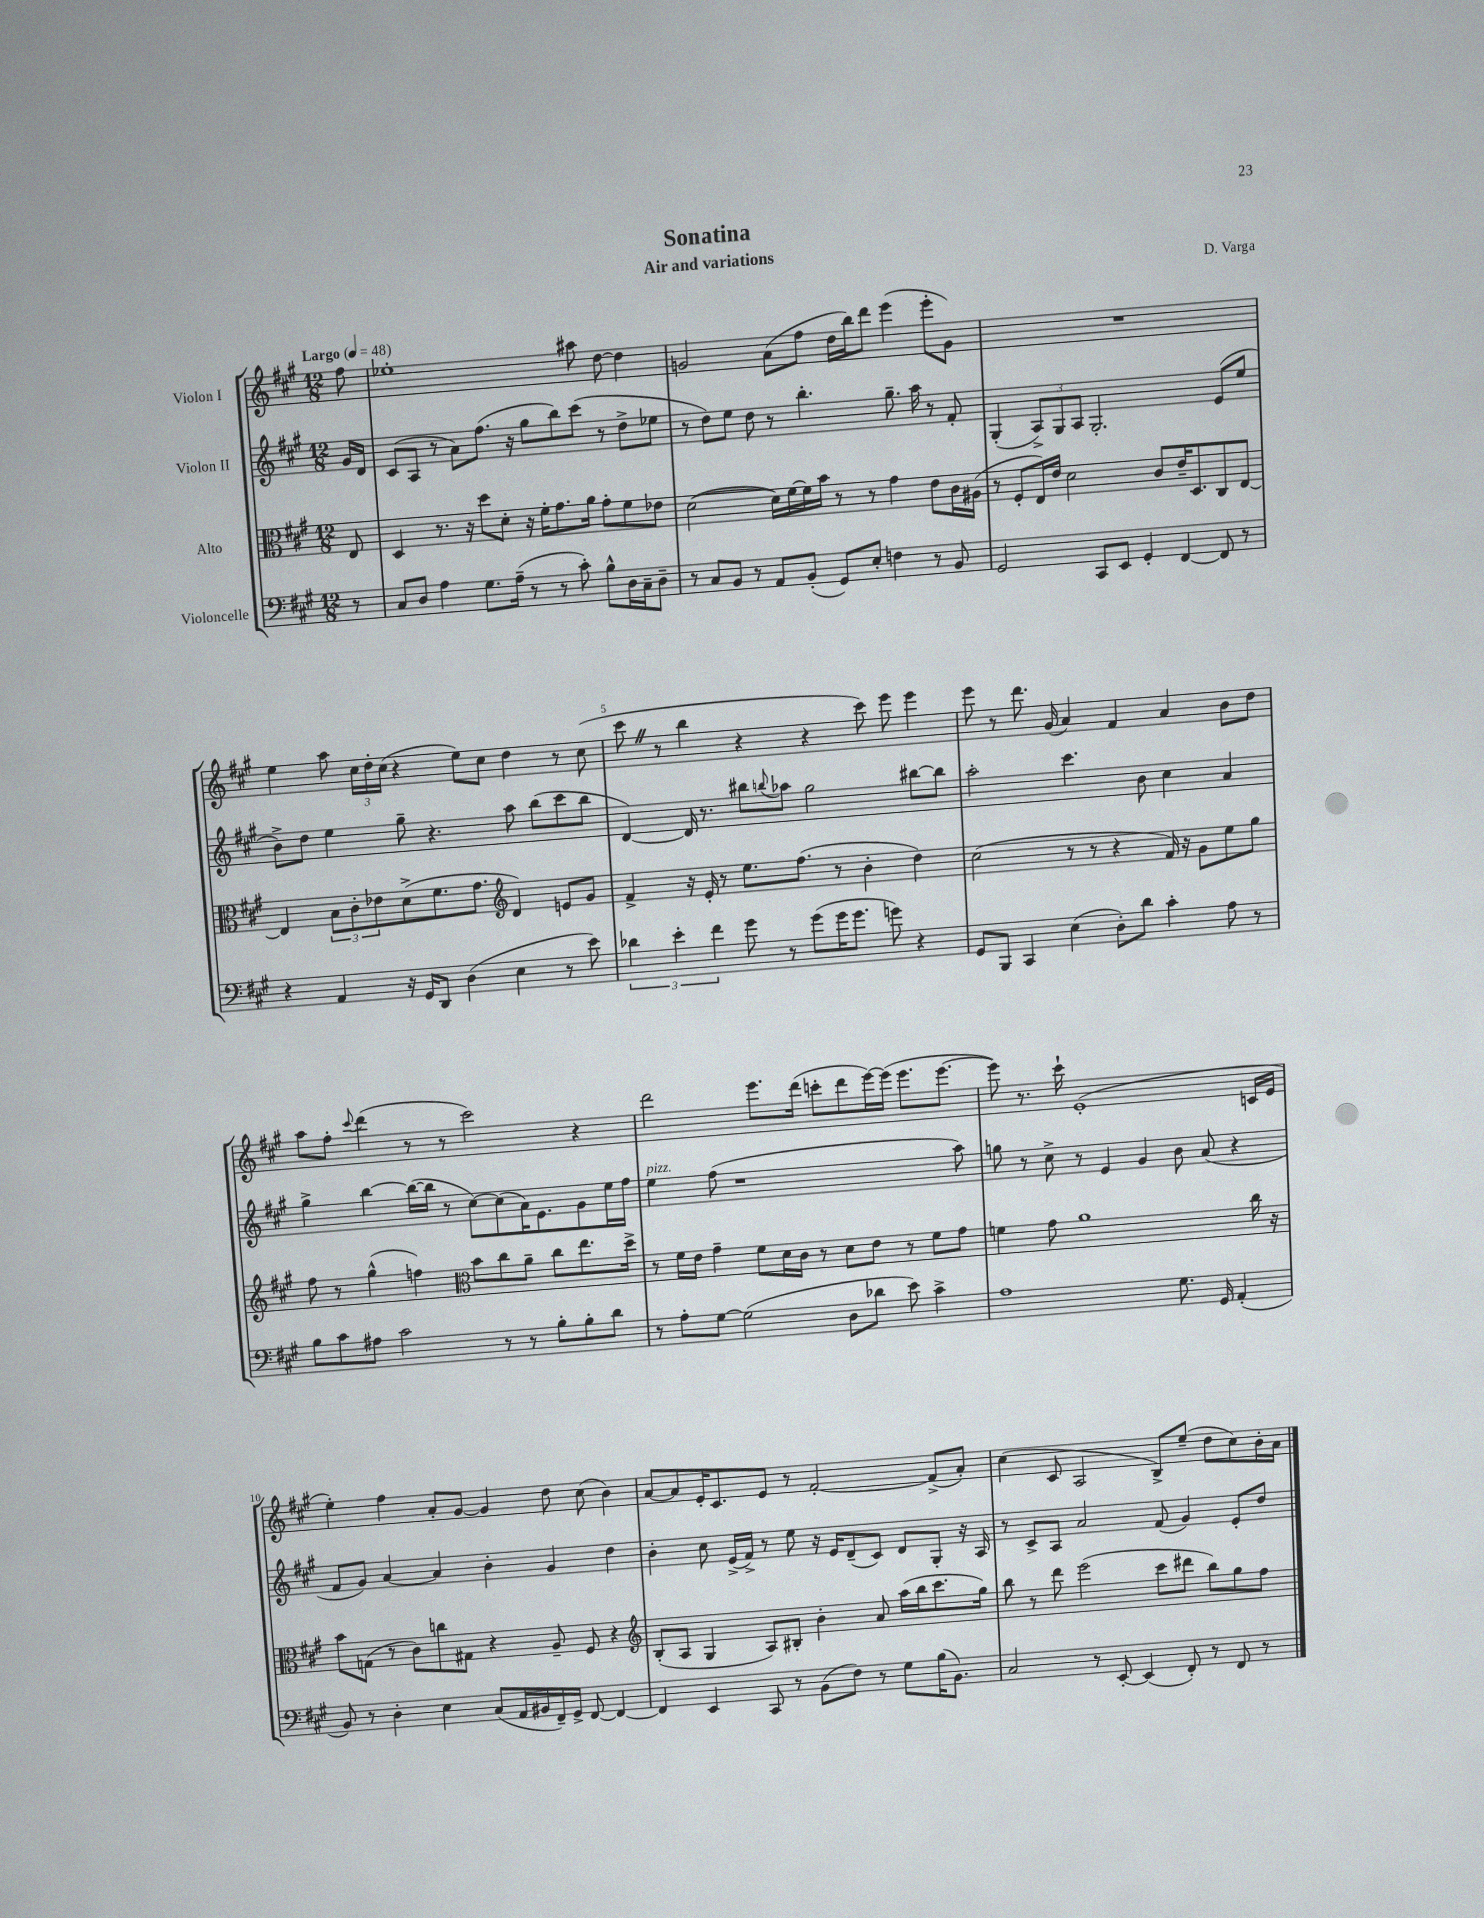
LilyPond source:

\header { title = "Sonatina" composer = "D. Varga" subtitle = "Air and variations" }
<<
\new StaffGroup <<
\new Staff = "s0" \with { instrumentName = "Violon I" } {
    \clef treble \key a \major \numericTimeSignature \time 12/8 \partial 8 \tempo "Largo" 4 = 48
    fis''8 |
    ees''1-. ais''8 d''8~ d''4 |
    g'2 a'8( fis''8 d''16 b''16) d'''8 e'''4( e'''8-. g'8) |
    R1. |
    e''4 a''8 \tuplet 3/2 { cis''16 d''16-. cis''16( } r4 e''8) cis''8 d''4 r8 cis''8( |
    cis'''8 \once \override BreathingSign.text = \markup { \musicglyph "scripts.caesura.straight" } \breathe r8 b''4 r4 r4 cis'''8) e'''8 e'''4 |
    e'''8 r8 d'''8. gis'16( a'4) fis'4 a'4 b'8 d''8 |
    a''8 fis''8-. \appoggiatura { cis'''8 } d'''4( r8 r8 cis'''2) r4 |
    d'''2 e'''8. d'''16( c'''8-. d'''8 e'''16~) e'''16( e'''8. e'''8.~ |
    e'''8) r8. cis'''16-! e'1-.( c'16 e'16 |
    e''4-.) fis''4 a'8-. gis'8~ gis'4 d''8 cis''8( b'4) |
    a'8~ a'8 e'16-. cis'8. e'8 r8 fis'2~-. fis'8->( a'8-.) |
    cis''4( cis'8 a2 b8->) e''8--( d''8 cis''8) b'16-. a'16 \bar "|." |
}
\new Staff = "s1" \with { instrumentName = "Violon II" } {
    \clef treble \key a \major \numericTimeSignature \time 12/8 \partial 8
    gis'16 d'16 |
    cis'8( a8 r8 a'8) fis''8.( r16 gis''8 b''8) cis'''8( r8 d''8-> ees''8 |
    r8 d''8) e''8 d''8 r8 b''4.-. gis''8.-- a''16 r8 fis'8-. |
    gis4-.( \tuplet 3/2 { a8->) gis8 a8 } gis2.-. e'8( e''8 |
    b'8->) d''8 e''4 gis''8-- r4. a''8 b''8( cis'''8 b''8 |
    d'4~) d'16 r8. bis''8 \appoggiatura { b''8 } aes''8 gis''2 bis''8~ bis''8 |
    a''2-. cis'''4. b'8 cis''4 a'4 |
    gis''4-> b''4~ b''16~( b''16 r8 cis''8~) cis''8( a'16) e'8. gis'8 e''16 fis''16 |
    e''4^\markup { \italic "pizz." } fis''8( r1 a''8) |
    g''8 r8 cis''8-> r8 e'4 gis'4 b'8 a'8( r4 |
    fis'8 gis'8) a'4~ a'4 b'4-. gis'4 d''4 |
    b'4-. cis''8 e'16->( fis'16->) r8 e''8 r16 e'16 d'8--( cis'8) d'8 gis8-. r16 a16 |
    r8 cis'8-> a8 a'2 fis'8( gis'4) e'8-. d''8 \bar "|." |
}
\new Staff = "s2" \with { instrumentName = "Alto" } {
    \clef alto \key a \major \numericTimeSignature \time 12/8 \partial 8
    e8 |
    d4 r8. r16 d''8 d'8-. r16 fis'16-. gis'8. a'16 gis'8-. fis'8 ees'8 |
    d'2~( d'16) fis'16~ fis'16 b'16 r8 r8 gis'4 e'8 cis'16 ais16( |
    r8 fis8-. e16) e'16 d'2 cis'8 e'16-- d8. cis8 e8~ |
    e4 \tuplet 3/2 { b8 cis'8-. ees'8 } d'8->( fis'8. gis'8. \clef treble d'4) e'8 gis'8 |
    fis'4-> r16 e'16-. r8 e''8. fis''8.( r8 b'4-. d''4) |
    cis''2( r8 r8 r4 fis'16) r16 gis'8 e''8 gis''8 |
    fis''8 r8 gis''4-^( f''4) \clef alto b'8 cis''8 a'8-- cis''8 e''8. d''16-> |
    r8 fis'16 e'16 gis'4-- fis'8 d'16 cis'16 r8 d'8 e'8 r8 fis'8 gis'8 |
    f'4 gis'8 a'1 cis''16 r16 |
    b'8 g8( r8 cis'8) c''8 gis8 r4 a8-- fis8 r4 |
    \clef treble b8-.( a8 gis4 a8) bis8-. b'4-. a'8 a''16( b''16 cis'''8. gis''16) |
    b''8 r8 d'''8 e'''2( cis'''8 dis'''8 b''8) gis''8 fis''8 \bar "|." |
}
\new Staff = "s3" \with { instrumentName = "Violoncelle" } {
    \clef bass \key a \major \numericTimeSignature \time 12/8 \partial 8
    r8 |
    cis8 d8 a4 gis8. a16--( r8 r8 cis'8-.) b8-^ d16 cis16-- d8-- |
    r8 cis8 b,8 r8 a,8 b,8-.( gis,8) e8-. f4 r8 b,8 |
    gis,2 cis,8 e,8 gis,4-. fis,4~ fis,8 r8 |
    r4 a,4 r16 gis,16 d,8 d4( e4 r8 e'8) |
    \tuplet 3/2 { des'4 e'4-. fis'4 } gis'8 r8 gis'8( gis'16 gis'8. g'8) r4 |
    gis,8 b,,8 cis,4 e4( d8-.) d'8 cis'4-. a8 r8 |
    b8 cis'8 ais8 cis'2 r8 r8 b8-. b8-. d'8 |
    r8 a8-. gis8~ gis2( d8 des'8 e'8) cis'4-> |
    a1 gis8. gis,16 a,4-.( |
    b,8) r8 d4-. e4 cis8( a,16 bis,16 fis,16--) gis,16-> fis,8~ fis,4~ |
    fis,4 e,4 cis,8 r8 b,8( fis8) r8 gis8 b16( b,8.) |
    cis2 r8 e,8~-. e,4( fis,8-.) r8 fis,8 r8 \bar "|." |
}
>>
>>
\layout { \context { \Score \override BarNumber.break-visibility = ##(#f #t #t) barNumberVisibility = #(every-nth-bar-number-visible 5) } }
